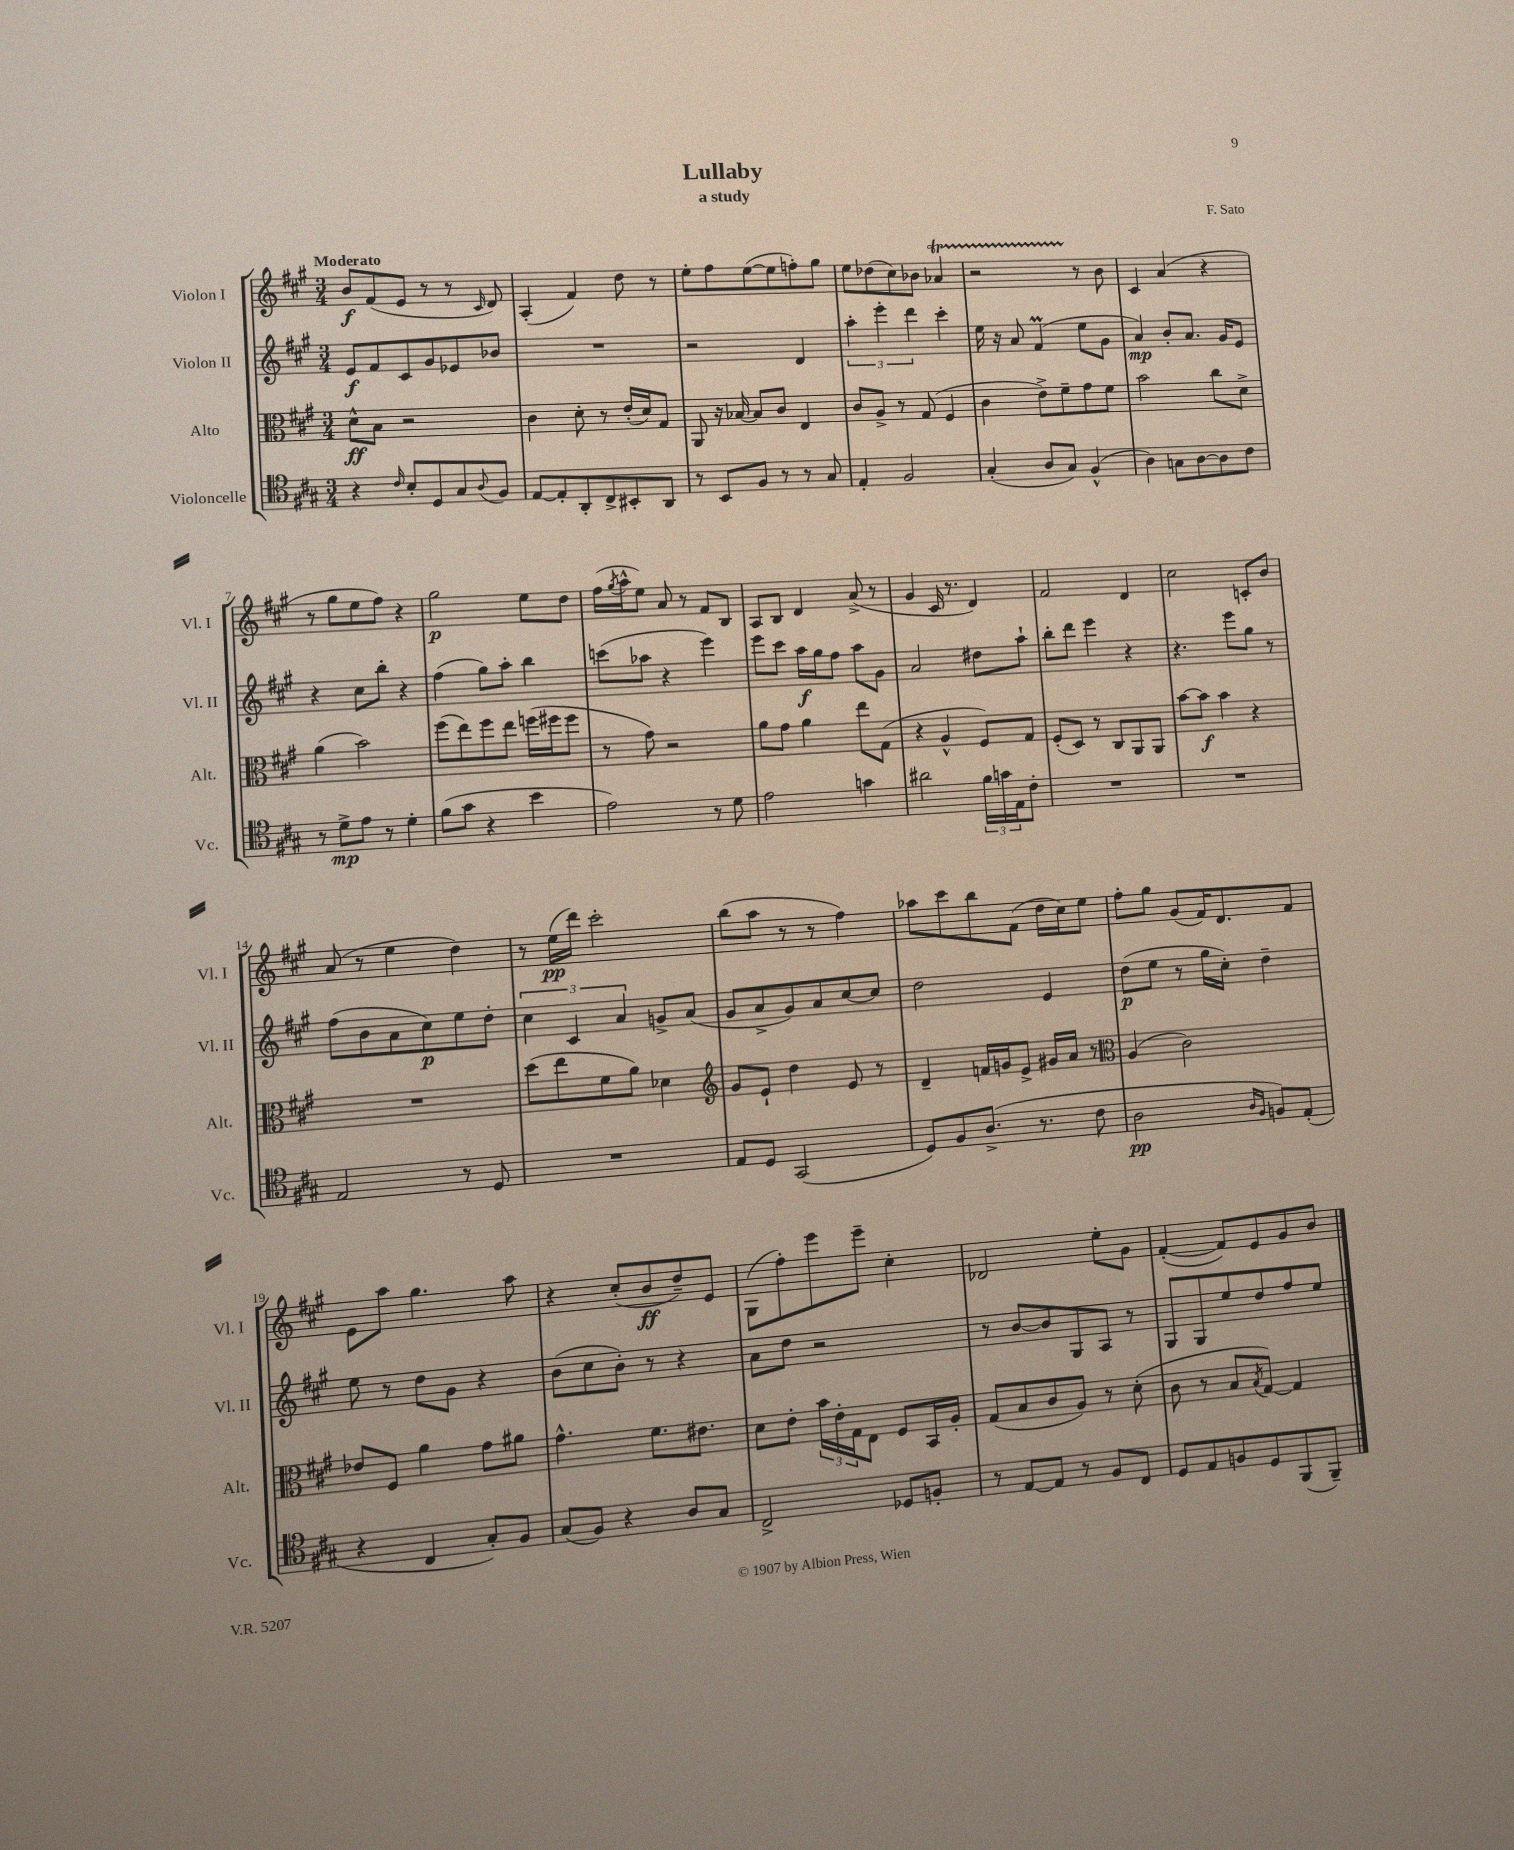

**kern	**kern	**kern	**kern
*staff4	*staff3	*staff2	*staff1
*clefC4	*clefC3	*clefG2	*clefG2
*k[f#c#g#]	*k[f#c#g#]	*k[f#c#g#]	*k[f#c#g#]
*M3/4	*M3/4	*M3/4	*M3/4
4r	8d^^	8e	8b
.	8B	8f#	(8f#
16qqc#	.	.	.
8B'	2r	8c#	8e
8D	.	8g#	8r
8G#	.	8e-	8r
8qqA	.	.	16qqc#
8F#	.	8b-	8d)
=	=	=	=
[8E	4c#	2.r	(4A'
8E']	.	.	.
8AA'	8d'	.	4f#)
8C#^	8r	.	.
8BB#'	(16e'	.	8dd
.	16d)	.	.
8AA	8G#	.	8r
=	=	=	=
8r	8AA	2r	8ee'
8BB	16r	.	8ff#
.	[16B-	.	.
8F#	8B-]	.	([8ee
8r	8c#	.	8ee]
8r	4E	4d	8ff')
8G#	.	.	8gg#
=	=	=	=
4E'	8c#	6aa'	8ee
.	8A^	.	(8dd-
.	.	6eee'	.
2F#	8r	.	8cc#)
.	.	6ddd	.
.	(8G#	.	8b-
.	4F#	4ccc#'	4a-
=	=	=	=
(4G#'	4c#	16ee	2r
.	.	16r	.
.	.	8a	.
8A	8e^)	(4f#	.
8G#)	8f#~	.	.
(4F#^^	8g#	8ee	8r
.	8f#	8g#	8b
=	=	=	=
4A)	2b	4a)	4c#
8G	.	8b'	(4a
[8A	.	8.a	.
8A]	8cc#	.	4r
.	.	16g#	.
8c#	8d^	8e	.
=	=	=	=
8r	(4a	4r	8r
8d^	.	.	8gg#
8e	2b)	8cc#	8ee
8r	.	8bb'	8ff#)
4d'	.	4r	4r
=	=	=	=
(8f#	(8ff#	(4ff#	2gg#
8g#	8ee)	.	.
4r	8ff#	8gg#)	.
.	8ee	8aa'	.
4b	(16ff	4bb	8ee
.	16ff#	.	.
.	8ff#	.	8dd
=	=	=	=
2e)	8r	(8ccc	(16ff#
.	.	.	8qgg#
.	.	.	16aa^^
.	8g#)	8aa-	8ee)
.	2r	4r	8a
.	.	.	8r
8r	.	4eee)	8f#
8d	.	.	8B
=	=	=	=
2e	8a	8eee	8A
.	8g#	8ccc#	8B
.	4a	16aa	4d
.	.	16gg#	.
.	.	8ff#	.
4g	8ee	8aa	(8a^
.	(8G#	8g#	8r
=	=	=	=
2a#	4r	2a	4g#
.	4A^^	.	16c#
.	.	.	8.r
24f#	8F#)	8dd#	4d)
24g	.	.	.
24E	.	.	.
8c#'	8G#	8aa`	.
=	=	=	=
2.r	(8F#'	8bb'	2f#
.	8D)	8ddd	.
.	8r	4eee	.
.	8C#	.	.
.	8AA	4r	4d
.	8AA	.	.
=	=	=	=
2.r	[8b	4.r	2cc#
.	8b]	.	.
.	4b	.	.
.	.	8eee	.
.	4r	8gg#	8c'
.	.	8r	8b
=	=	=	=
2E	2.r	(8ff#	(8a
.	.	8b	8r
.	.	8a	4ee
.	.	8cc#)	.
8r	.	8ee	4dd)
8D	.	8dd'	.
=	=	=	=
2.r	(8dd	6cc#	8r
.	8ee	.	(16ee
.	.	6c#	.
.	.	.	16ddd)
.	8f#	.	2ccc#'
.	.	6a	.
.	8a)	.	.
.	4d-	8g^	.
.	.	(8a	.
=	=	=	=
*	*clefG2	*	*
8E	8g#	8g#	(8bb
8D	8e`	8a^	8aa
(2GG#	4dd	8g#)	8r
.	.	8a	8r
.	8e	[8cc#	4ff#)
.	8r	8cc#]	.
=	=	=	=
8D)	4d~	2dd	8aa-
8F#	.	.	8ccc#
(8.A^	16f	.	8bb
.	16g	.	.
.	8e^	.	(8f#
8.r	.	.	.
.	16g#	4e	16dd
.	16a	.	16cc#)
8c#	8r	.	8ee
=	=	=	=
*	*clefC3	*	*
2A	(4A	(8dd	8ff#'
.	.	8ee	8gg#
.	2c#)	8r	(8g#
.	.	16gg#	16f#)
.	.	16cc#')	8.d
16qqA	.	.	.
16qqF#	.	.	.
8F)	.	4dd~	.
(8E'	.	.	8f#
=	=	=	=
4r	8e-	8ee	8e
.	8F#	8r	8aa
4C#	4a	8dd	4.gg#
.	.	8g#	.
8G#')	8g#	4r	.
8F#	8a#	.	8aa
=	=	=	=
(8G#	4.g#^^	(8b	4r
8F#)	.	8cc#	.
4r	.	8b')	(8cc#'
.	8.f#	8r	8b
8A	.	4r	8dd~)
.	8.e#	.	.
8G#	.	.	8e
=	=	=	=
2C#^	8d	8a	(8G#
.	8e'	8dd	8ff#')
.	24b	2r	8eee
.	24e'	.	.
.	24G#	.	.
.	8E	.	8eee~
8D-	8F#	.	4cc#'
8F'	16BB	.	.
.	16A'	.	.
=	=	=	=
8r	(8G#	8r	2d-
[8E	8B	[8b	.
8E]	8c#	8b]	.
8r	8A)	8G#	.
8F#	8r	8A	8ee'
8C#	(8d'	8r	8g#
=	=	=	=
8D	8c#	8G#	([4f#'
8E	8r	8G#	.
8F	8B	8ee	8f#])
.	8qB	.	.
8D	[8G#)	8dd	8e
(8FF#	4G#]	8ff#	8g#
8FF#~)	.	8ee	8b
==	==	==	==
*-	*-	*-	*-
